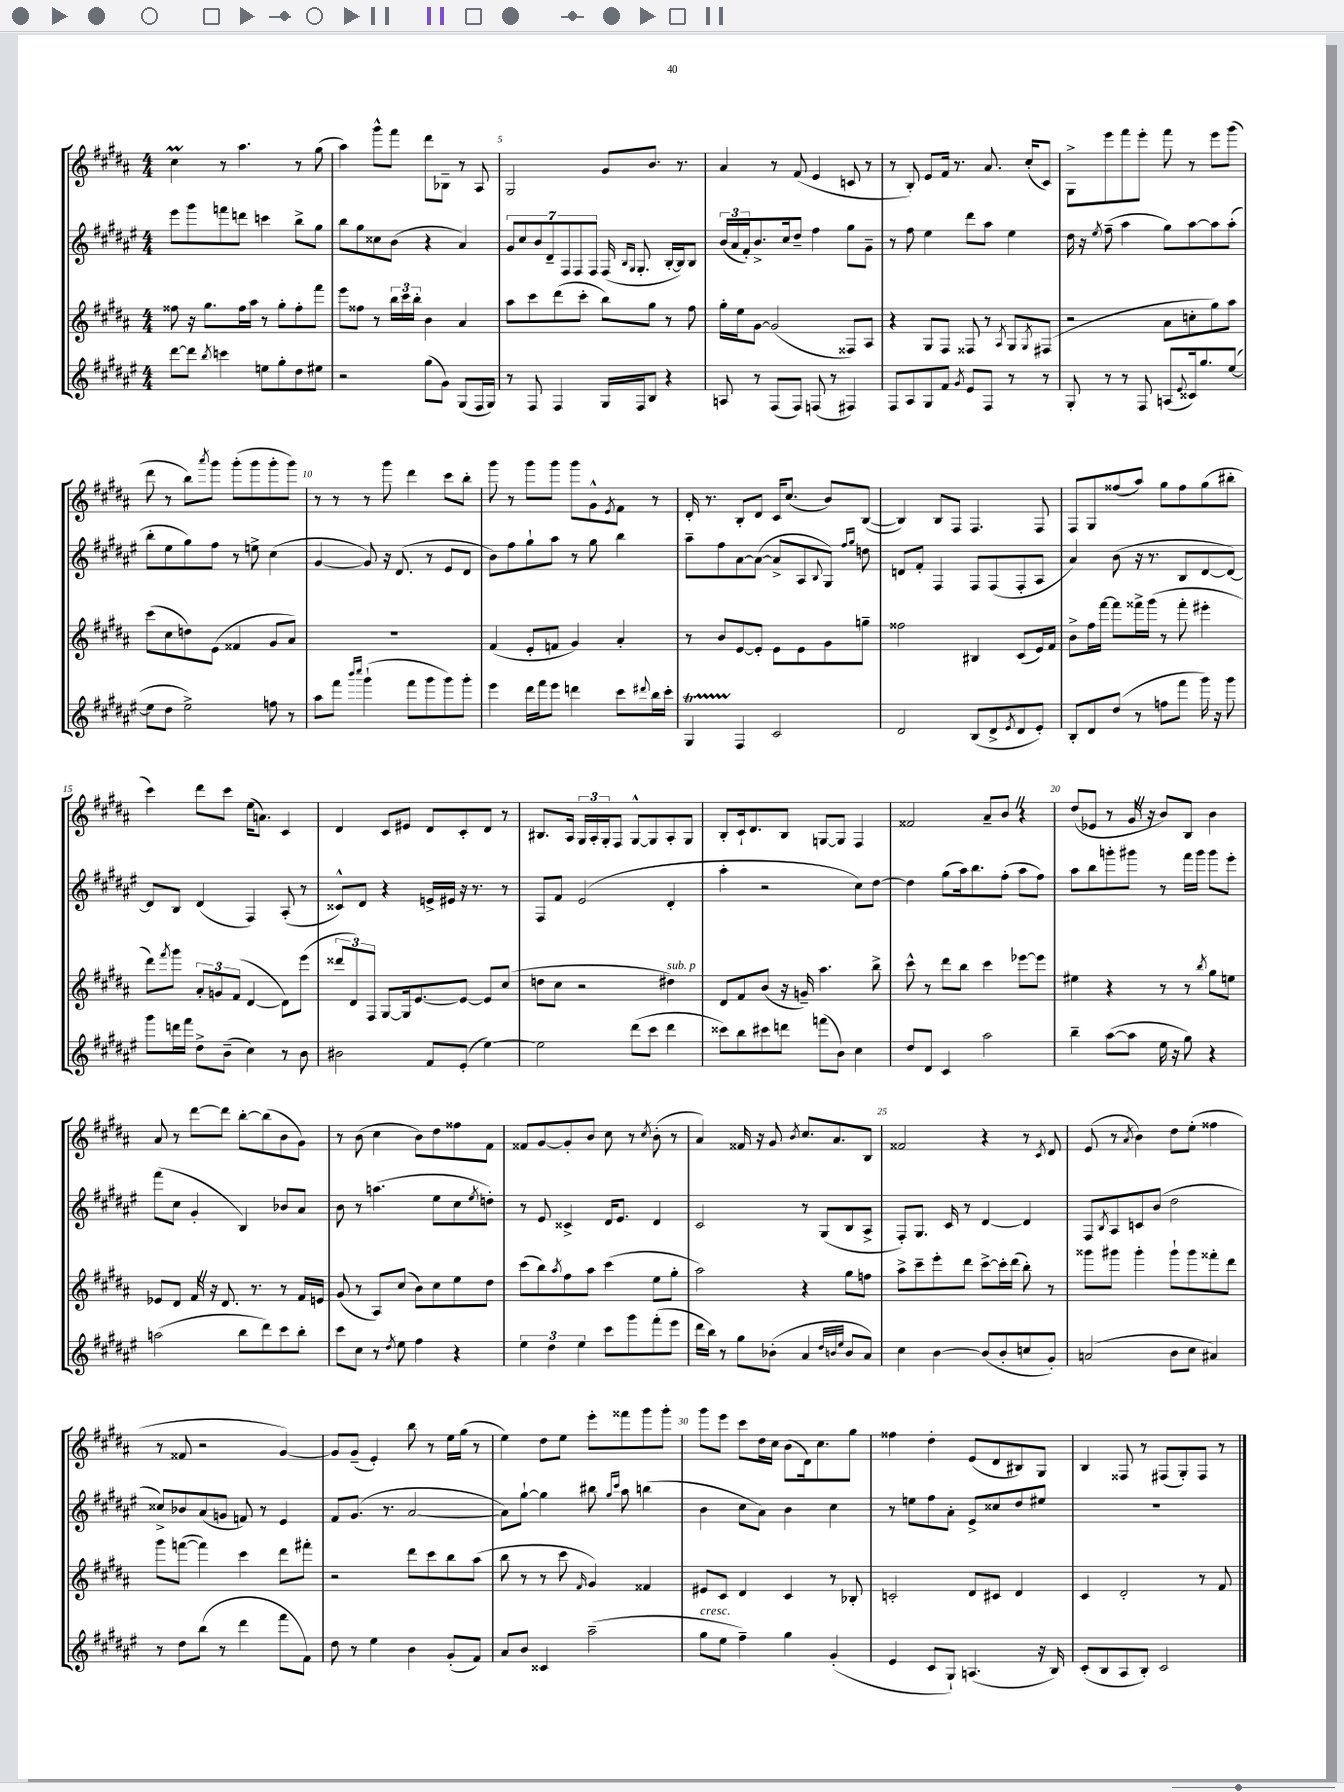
<<
\new StaffGroup <<
\new Staff = "s0" {
    \clef treble \key b \major \numericTimeSignature \time 4/4
    cis''4\prall r8 ais''4. r8 gis''8( |
    ais''4) gis'''8-^ fis'''8 dis'''8 bes8-- r8 ais8 |
    gis2 gis'8 b'8. r8. |
    ais'4 r8 fis'8( e'4 c'8 r8 |
    r8 b8-.) e'8 fis'16 r8. ais'8. cis''16-.( cis'8) |
    gis8-> e'''8 fis'''8 e'''8-. fis'''8 r8 e'''8 gis'''8( |
    dis'''8 r8 b''8) \acciaccatura { ais'''8 } gis'''8 gis'''8-.( gis'''8 gis'''8-. gis'''8) |
    r8 r8 r8 gis'''8 dis'''4 cis'''8 b''8-. |
    gis'''8 r8 gis'''8 gis'''8 gis'''8 gis'8-^ \acciaccatura { e'8 } fis'8 r8 |
    dis'16-. r8. b8-. dis'8 cis'16 cis''8.( b'8) b8~( |
    b4) b8 fis8 fis4. fis8 |
    fis8 gis8 fisis''8( ais''8) gis''8 fisis''8 gis''8( bis''8-. |
    cis'''4) dis'''8 cis'''8 e''16( a'8.) cis'4 |
    dis'4 cis'8 eis'8 dis'8 cis'8-. dis'8 r8 |
    bis8. ais16 \tuplet 3/2 { gis16 ais16-. gis16-. } fis8 gis8~-^ gis8 ais8-. gis8 |
    b8-. cis'16-! dis'8. b8 g8~ g8 fis4 |
    fisis'2 ais'8-- b'8 \once \override BreathingSign.text = \markup { \musicglyph "scripts.caesura.straight" } \breathe r4 |
    dis''8( ees'8 r8 gis'16 \once \override BreathingSign.text = \markup { \musicglyph "scripts.caesura.straight" } \breathe r16 b'8) b8 b'4 |
    ais'8 r8 dis'''8~ dis'''8 b''8~-. b''8( b'8 gis'8) |
    r8 b'8( cis''4 b'8) dis''8 fisis''8 fis'8 |
    fisis'8 gis'8~ gis'8-. b'8 cis''8 r8 \acciaccatura { cis''8 } b'8-.( r8 |
    ais'4) fisis'16 r16 gis'8 \acciaccatura { b'8 } cis''8. ais'8. b8 |
    fisis'2 r4 r8 \acciaccatura { cis'8 } dis'8 |
    e'8( r8 \acciaccatura { ais'8 } b'4) dis''8 e''8-.( fisis''4 |
    r8 fisis'8 r2 gis'4~) |
    gis'8 gis'8--( e'4-.) b''8 r8 e''16 gis''16( r8 |
    e''4) dis''8 e''8 e'''8-. fisis'''8 gis'''8 gis'''8-. |
    gis'''8 e'''8 cis'''8 dis''16 cis''16 b'8( dis'16) cis''8. gis''8 |
    fisis''4 dis''4-. e'8( dis'8 bis8) gis8 |
    b4 fisis8 r8 fis8( gis8-.) fis8 r8 \bar "|." |
}
\new Staff = "s1" {
    \clef treble \key fis \major \numericTimeSignature \time 4/4
    eis'''8 gis'''8 f'''8 d'''8 c'''4 b''8-> gis''8 |
    b''8 gis''8 cisis''8 b'8( r4 ais'4) |
    \tuplet 7/4 { gis'8 cis''8 b'8 dis'8-- fis8 fis8 fis8 } fis16( \grace { b16 gis16 } gis8.-. b16~-. b16) b8 |
    \tuplet 3/2 { b'16( ais'16 fis'16-.) } b'8.-> cis''16 dis''8-- fis''4 gis''8 gis'8-- |
    r8 fis''8 eis''4 dis'''8 ais''8 eis''4 |
    dis''16 r16 \acciaccatura { eis''8 } fis''8--( ais''4 gis''8) ais''8~ ais''8 ais''8-.( |
    b''8-. eis''8 gis''8) fis''8 r8 e''8-> cis''4( |
    gis'4~ gis'8) r16 dis'8.( r8 eis'8 dis'8 |
    b'8) fis''8 gis''8-! ais''8 r8 gis''8 b''4 |
    ais''8-- fis''8 ais'8~ ais'8~( ais'8-> ais8 \appoggiatura { b8 } gis8) \grace { fis''16 gis''16 } d''8 |
    d'8 fis'8-. fis4 fis8 fis8( fis8-. ais8 |
    ais'4) b'8( r16 r8. b8 dis'8~ dis'8~) |
    dis'8 b8 dis'4( fis4) ais8-.( r8 |
    cisis'8-^) dis'8 r4 e'16-> eis'16 r16 r8. r8 |
    fis8 fis'8 eis'2( dis'4-. |
    ais''4-. r2 cis''8) dis''8~ |
    dis''4 gis''8( ais''16) b''8. fis''8-.( ais''8 fis''8) |
    ais''8 b''8 g'''8-. gis'''8 r8 fis'''16 gis'''16 gis'''8 eis'''8-. |
    fis'''8( cis''8 gis'4-. b4) bes'8 ais'8 |
    b'8 r8 a''4.( eis''8 cis''8 \acciaccatura { eis''8 } d''8-.) |
    r8 eis'8 cisis'4-> dis'16 eis'8. dis'4 |
    cis'2 r8 gis8( b8 ais8-> |
    fis8-.) gis8. cis'16 r8 dis'4~ dis'4 |
    fis8 \acciaccatura { b8 } ais8 c'8 b'8( dis''2 |
    cisis''8->) bes'8 ais'8( g'8 f'8) r8 eis'4 |
    fis'8 gis'8.( r8. ais'2~ |
    ais'8) gis''8~-! gis''4 bis''8 \grace { gis''16 cis'''16 } ais''8 b''4( |
    b'4 cis''8 ais'8) b'4 cis''4 |
    r8 e''8 fis''8 ais'8-. eis'8-> cisis''8 dis''8 eis''8 |
    R1 \bar "|." |
}
\new Staff = "s2" {
    \clef treble \key b \major \numericTimeSignature \time 4/4
    fisis''8 r16 gis''8. fisis''16 ais''16 r8 gis''8-. fisis''8-. fis'''8 |
    e'''8 fisis''8 r8 \tuplet 3/2 { b''16 cis'''16 b''16-. } b'4 ais'4 |
    ais''8 cis'''8 dis'''8( cis'''8-. b''8) gis''8 r8 fis''8 |
    gis''16-. e''16 gis'8~ gis'2( fisis8) ais8 |
    r4 gis8 fis8 fisis8 r8 \acciaccatura { ais8 } gis8 \acciaccatura { gis8 } fis8( |
    r2 ais'8 c''8-. gis''8) ais''8 |
    cis'''8( cis''8 d''8) e'8( fisis'4 gis'8 ais'8) |
    R1 |
    fis'4( e'8-. f'8 gis'4) ais'4-. |
    r8 b'8 e'8~ e'8-. e'8 e'8 gis'8 g''8-- |
    fisis''2 bis4 cis'8( e'16) fis'16 |
    b'8-> fis''16 fis'''16~ fis'''8 fisis'''16-> gis'''16( r8 fisis'''8-. eis'''4-. |
    dis'''8) \acciaccatura { fis'''8 } gis'''8 \tuplet 3/2 { ais'8-. g'8 fis'8( } dis'4~ dis'8) e'''8( |
    \tuplet 3/2 { disis'''8 dis'8) fis8 } gis8~ gis16 e'8.~ e'8~ e'8 cis''8( |
    d''8 cis''8 r2 dis''4^\markup { \italic "sub. p" }) |
    dis'8 fis'8 b'8( r16 g'16--) ais''4. b''8-> |
    cis'''8-^ r8 dis'''8 b''8 cis'''4 ees'''8~ ees'''8 |
    eis''4 r4 r8 r8 \acciaccatura { b''8 } gis''8 e''8 |
    ees'8 dis'8 fis'16 \once \override BreathingSign.text = \markup { \musicglyph "scripts.caesura.straight" } \breathe r16 dis'8. r8. r8 fis'16 e'16 |
    gis'8( r8 ais8) cis''8( b'8) cis''8 e''8 dis''8 |
    cis'''8( b''8) \acciaccatura { ais''8 } fis''8 ais''8 cis'''4( e''8 gis''8-. |
    ais''2) r4 gis''8 f''8 |
    ais''8-> cis'''8-- e'''8-. dis'''8 cis'''8~-> cis'''16-. dis'''16( b''8-.) r8 |
    gisis'''8 gis'''8 gis'''4-. gis'''8-! gis'''8 fisis'''8-. dis'''8 |
    gis'''8 f'''8~( f'''4) cis'''4 dis'''8 fis'''8-. |
    r2 dis'''8 cis'''8 b''8 ais''8( |
    b''8 r8 r8 cis'''8 \grace { fis'16 } gis'4) fisis'4 |
    eis'8 cis'8 dis'4 cis'4 r8 bes8-. |
    c'2-. dis'8 cis'8 dis'4 |
    cis'4 dis'2-. r8 fis'8 \bar "|." |
}
\new Staff = "s3" {
    \clef treble \key fis \major \numericTimeSignature \time 4/4
    dis'''8~ dis'''8 \acciaccatura { b''8 } c'''4 e''8 gis''8-. dis''8 eis''8 |
    r2 gis''8( gis'8) gis8( fis16 gis16) |
    r8 fis8 fis4 gis16 fis16 b8 r4 |
    a8 r8 fis8( fis8) f8( r8 fis4) |
    fis8 ais8 gis8 fis'8 \acciaccatura { gis'8 } eis'8 fis8 r8 r8 |
    gis8-. r8 r8 fis8 a8( \appoggiatura { eis'8 } cisis'16) gis''8. eis''8~( |
    eis''8 dis''8 eis''2->) f''8 r8 |
    ais''8 fis'''8 \grace { b'''16 cis''''16 } gis'''4-!( fis'''8 gis'''8 gis'''8) gis'''8-. |
    eis'''4 dis'''16 fis'''16 eis'''8 d'''4 cis'''8 \appoggiatura { dis'''8 } b''16 cis'''16-. |
    gis4\startTrillSpan fis4\stopTrillSpan cis'2 |
    dis'2 b8( dis'8-> \acciaccatura { eis'8 } dis'8 eis'8-.) |
    b8-. dis'8 dis''8( r8 f''8 fis'''8 gis'''16) r16 gis'''8 |
    gis'''8 d'''16 fis'''16 dis''8-> b'8--( cis''4) r8 b'8 |
    bis'2 fis'8 eis'8-.( eis''4~) |
    eis''2 dis'''8( cis'''8 dis'''4 |
    cisis'''8) b''8 cis'''8 d'''8 f'''8( b'8) cis''4 |
    dis''8 dis'8 cis'4 ais''2 |
    b''4-- ais''8~( ais''8 eis''16 r16 gis''8) r4 |
    a''2( b''8 dis'''8) cis'''8 b''8-. |
    cis'''8 cis''8 r8 \acciaccatura { dis''8 } eis''8 fis''4 r4 |
    \tuplet 3/2 { eis''4 dis''4 eis''4 } cis'''8 gis'''8 fis'''8-.( eis'''8 |
    dis'''16 b''16) r8 gis''8 bes'8-.( ais'4 \grace { dis''32 b'32 eis''32 } b'8 ais'8) |
    cis''4 b'4~ b'8( b'8-. c''8 gis'8-.) |
    a'2( b'8 cis''8 ais'4) |
    r8 dis''8 b''8( r8 dis'''4 fis'''8 fis'8) |
    dis''8 r8 eis''4 b'4 gis'8-.( fis'8) |
    ais'8 b'8 cisis'4 ais''2--( |
    gis''8^\markup { \italic "cresc." } eis''8 fis''4--) gis''4 gis'4-.( |
    eis'4 cis'8 gis8-!) a4.( r16 b16) |
    cis'8-.( b8 ais8 b8-.) cis'2 \bar "|." |
}
>>
>>
\layout { \context { \Score currentBarNumber = #3 \override BarNumber.break-visibility = ##(#f #t #t) barNumberVisibility = #(every-nth-bar-number-visible 5) } }
